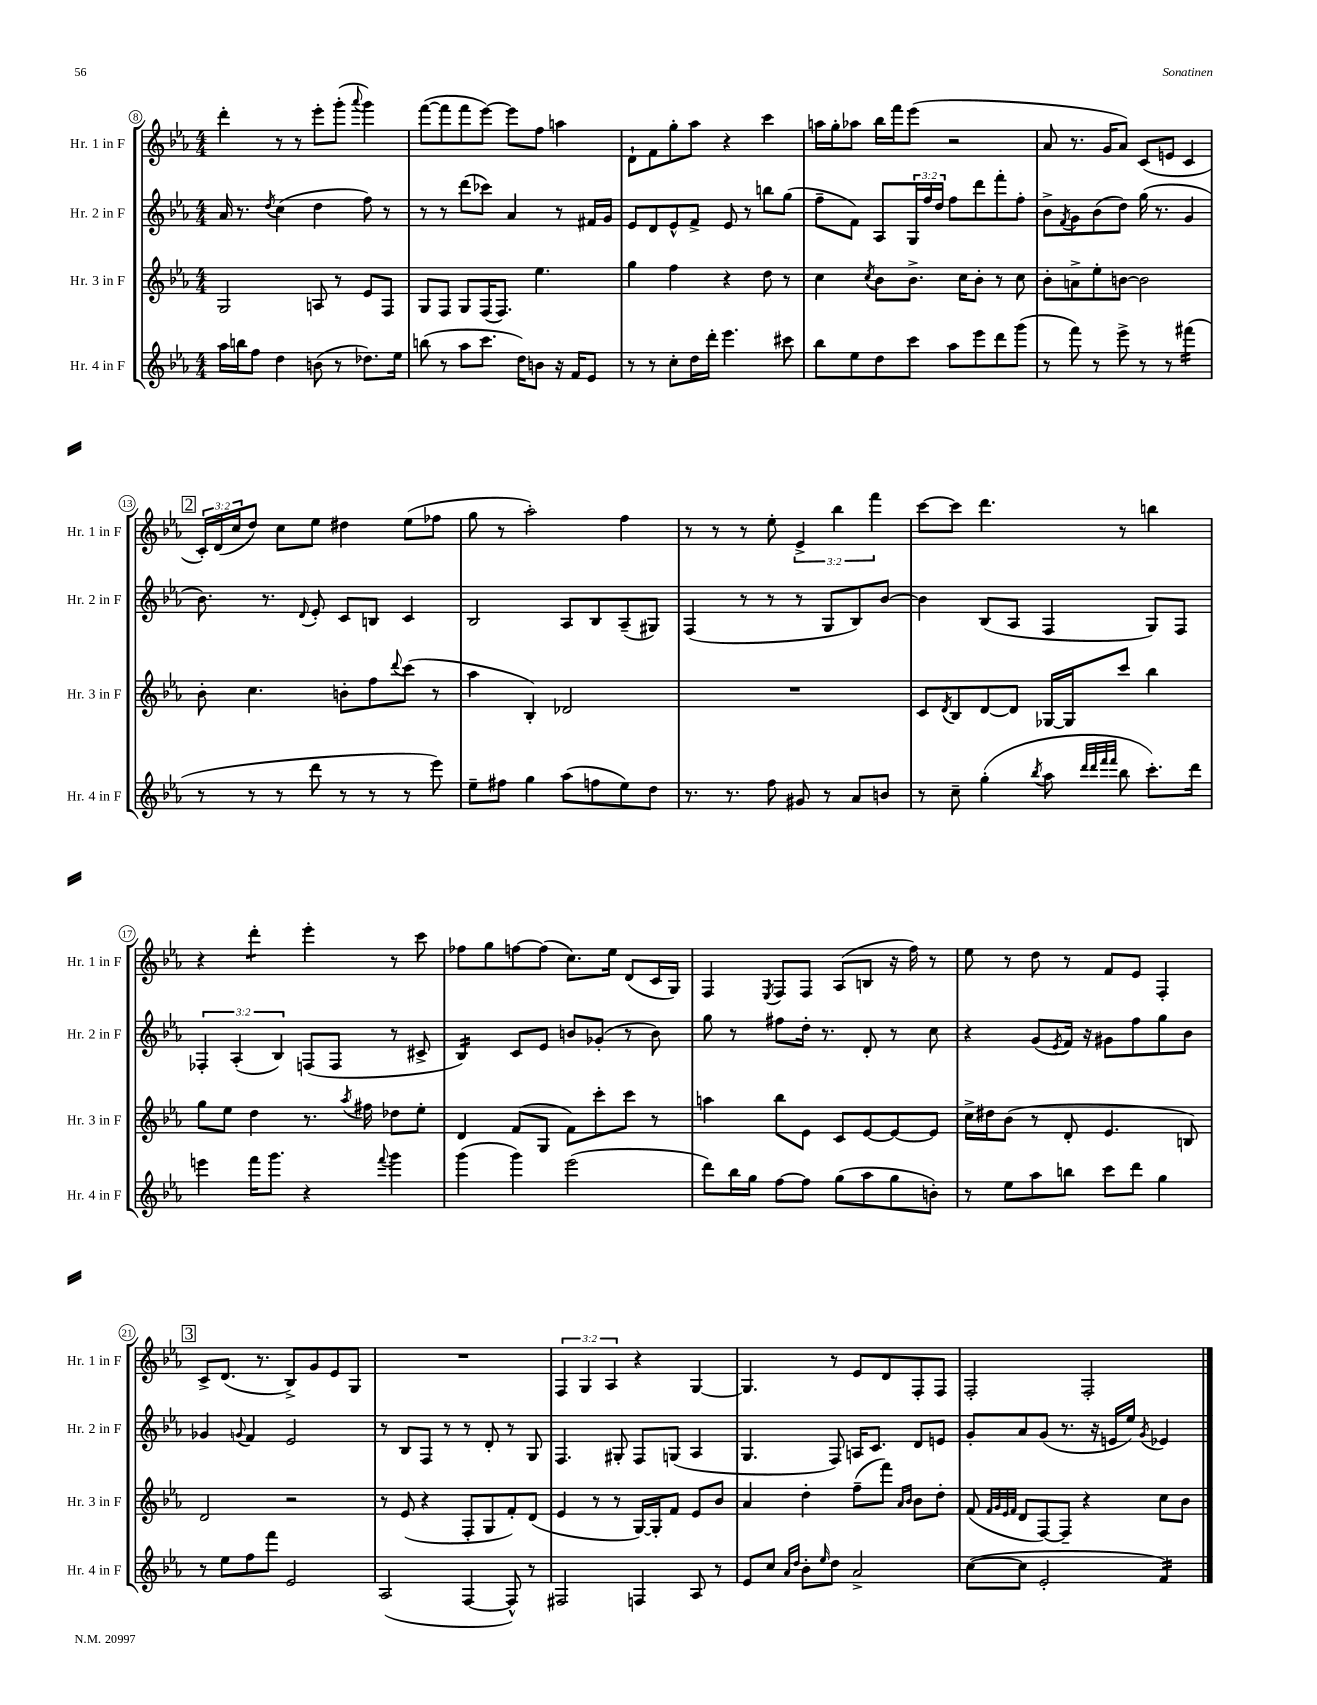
<<
\new StaffGroup <<
\new Staff = "s0" \with { instrumentName = "Hr. 1 in F" shortInstrumentName = "Hr. 1 in F" } {
    \clef treble \key ees \major \numericTimeSignature \time 4/4 \override Staff.TupletNumber.text = #tuplet-number::calc-fraction-text
    d'''4-. r8 r8 ees'''8-. g'''8-.( \appoggiatura { aes'''8 } g'''4) |
    f'''8~( f'''8 f'''8 ees'''8~) ees'''8 f''8 a''4 |
    d'8-! f'8 g''8-. aes''8 r4 c'''4 |
    a''16 g''16-. aes''8 bes''16 f'''16 ees'''8( r2 |
    aes'8 r8. g'16 aes'8) c'8( e'8 c'4 |
    \mark \markup { \box "2" } \tuplet 3/2 { c'16-.) d'16( c''16 } d''8) c''8 ees''8 dis''4 ees''8( fes''8 |
    g''8 r8 aes''2-.) f''4 |
    r8 r8 r8 ees''8-. \tuplet 3/2 { ees'4-> bes''4 f'''4 } |
    c'''8~ c'''8 d'''4. r8 b''4 |
    r4 d'''4:8-. ees'''4-. r8 c'''8 |
    fes''8 g''8 f''8~ f''8( c''8.) ees''16 d'8( c'16 g16) |
    f4 \acciaccatura { ees8 } f8 f8 aes8( b8 r16 f''16) r8 |
    ees''8 r8 d''8 r8 f'8 ees'8 f4-. |
    \mark \markup { \box "3" } c'8-> d'8.( r8. bes8->) g'8 ees'8 g8 |
    R1 |
    \tuplet 3/2 { f4 g4 aes4 } r4 g4~ |
    g4. r8 ees'8 d'8 f8-. f8 |
    f2-. f2-. \bar "|." |
}
\new Staff = "s1" \with { instrumentName = "Hr. 2 in F" shortInstrumentName = "Hr. 2 in F" } {
    \clef treble \key ees \major \numericTimeSignature \time 4/4 \override Staff.TupletNumber.text = #tuplet-number::calc-fraction-text
    aes'16 r8. \acciaccatura { d''8 } c''4( d''4 f''8) r8 |
    r8 r8 d'''8( ces'''8) aes'4 r8 fis'16 g'16 |
    ees'8 d'8 ees'8-^ f'8-> ees'8 r8 b''8 g''8( |
    f''8-- f'8) aes8 \tuplet 3/2 { g16 f''16 d''16 } f''8 d'''8 f'''8-. f''8-. |
    bes'8-> \acciaccatura { f'8 } g'8 bes'8( d''8) g''16( r8. g'4 |
    \mark \markup { \box "2" } bes'8.) r8. \appoggiatura { d'8 } ees'8-. c'8 b8 c'4 |
    bes2 aes8 bes8 aes8--( gis8) |
    f4( r8 r8 r8 g8 bes8) bes'8~ |
    bes'4 bes8( aes8 f4 g8) f8 |
    \tuplet 3/2 { fes4-. aes4-.( bes4) } f8( f8 r8 cis'8-> |
    bes4:16) c'8 ees'8 b'8 ges'8-.( r8 b'8) |
    g''8 r8 fis''8 d''16-. r8. d'8-. r8 c''8 |
    r4 g'8( \acciaccatura { ees'8 } f'16) r16 gis'8 f''8 g''8 bes'8 |
    \mark \markup { \box "3" } ges'4 \appoggiatura { g'8 } f'4 ees'2 |
    r8 bes8 f8 r8 r8 d'8-. r8 g8 |
    f4. gis8-. f8 g8( aes4 |
    g4. f8) a16 c'8. d'8 e'8 |
    g'8-. aes'8 g'8( r8. r16 e'16 ees''16) \acciaccatura { g'8 } ees'4 \bar "|." |
}
\new Staff = "s2" \with { instrumentName = "Hr. 3 in F" shortInstrumentName = "Hr. 3 in F" } {
    \clef treble \key ees \major \numericTimeSignature \time 4/4
    g2 a8 r8 ees'8 f8 |
    g8 f8 g8 f16( f8.) ees''4. |
    g''4 f''4 r4 d''8 r8 |
    c''4 \acciaccatura { c''8 } bes'8 bes'8.-> c''16 bes'8-. r8 c''8 |
    bes'8-. a'8-> ees''8-. b'8~ b'2 |
    \mark \markup { \box "2" } bes'8-. c''4. b'8-. f''8 \appoggiatura { d'''8 } c'''8( r8 |
    aes''4 bes4-.) des'2 |
    R1 |
    c'8 \acciaccatura { d'8 } bes8 d'8~ d'8 ges16~ ges16 c'''8 bes''4 |
    g''8 ees''8 d''4 r8. \acciaccatura { aes''8 } fis''16 des''8 ees''8-. |
    d'4 f'8( g8 f'8) c'''8-. c'''8 r8 |
    a''4 bes''8 ees'8 c'8 ees'8~ ees'8~ ees'8 |
    c''16-> dis''16 bes'8( r8 d'8-. ees'4. b8) |
    \mark \markup { \box "3" } d'2 r2 |
    r8 ees'8( r4 f8-. g8 f'8-.) d'8( |
    ees'4 r8 r8 g16~) g16-. f'8 ees'8 bes'8 |
    aes'4 d''4-. f''8--( f'''8) \grace { aes'16 bes'16 } bes'8 d''8-. |
    f'8( \grace { f'32 g'32 ees'32 f'32 } d'8 f8~) f8-- r4 c''8 bes'8 \bar "|." |
}
\new Staff = "s3" \with { instrumentName = "Hr. 4 in F" shortInstrumentName = "Hr. 4 in F" } {
    \clef treble \key ees \major \numericTimeSignature \time 4/4
    aes''16 b''16 f''8 d''4 b'8( r8 des''8.) ees''16 |
    b''8( r8 aes''8 c'''8. d''16) b'8 r16 f'16 ees'8 |
    r8 r8 c''8-. d''16 d'''16-. ees'''4. cis'''8 |
    bes''8 ees''8 d''8 c'''8 aes''8 ees'''8 d'''8 g'''8( |
    r8 f'''8) r8 ees'''8-> r8 r8 fis'''4:16( |
    \mark \markup { \box "2" } r8 r8 r8 d'''8 r8 r8 r8 ees'''8) |
    ees''8-- fis''8 g''4 aes''8( f''8 ees''8) d''8 |
    r8. r8. f''8 gis'8 r8 aes'8 b'8 |
    r8 c''8-- g''4-.( \acciaccatura { bes''8 } aes''8 \grace { d'''32 d'''32 f'''32 f'''32 } bes''8 c'''8.-.) d'''16 |
    e'''4 f'''16 g'''8. r4 \appoggiatura { f'''8 } g'''4 |
    g'''4( g'''4) ees'''2( |
    d'''8) bes''16 g''16 f''8~ f''8 g''8( aes''8 g''8 b'8-.) |
    r8 ees''8 aes''8 b''8 c'''8 d'''8 g''4 |
    \mark \markup { \box "3" } r8 ees''8 f''8 f'''8 ees'2 |
    aes2( f4~ f8-^) r8 |
    fis2 f4 aes8 r8 |
    ees'8 c''8 \grace { aes'16 d''16 } bes'8-. \grace { ees''16 } d''8 aes'2-> |
    c''8~( c''8 ees'2-. f'4:16) \bar "|." |
}
>>
>>
\layout { \context { \Score currentBarNumber = #8 \override BarNumber.stencil = #(make-stencil-circler 0.1 0.3 ly:text-interface::print) } }
